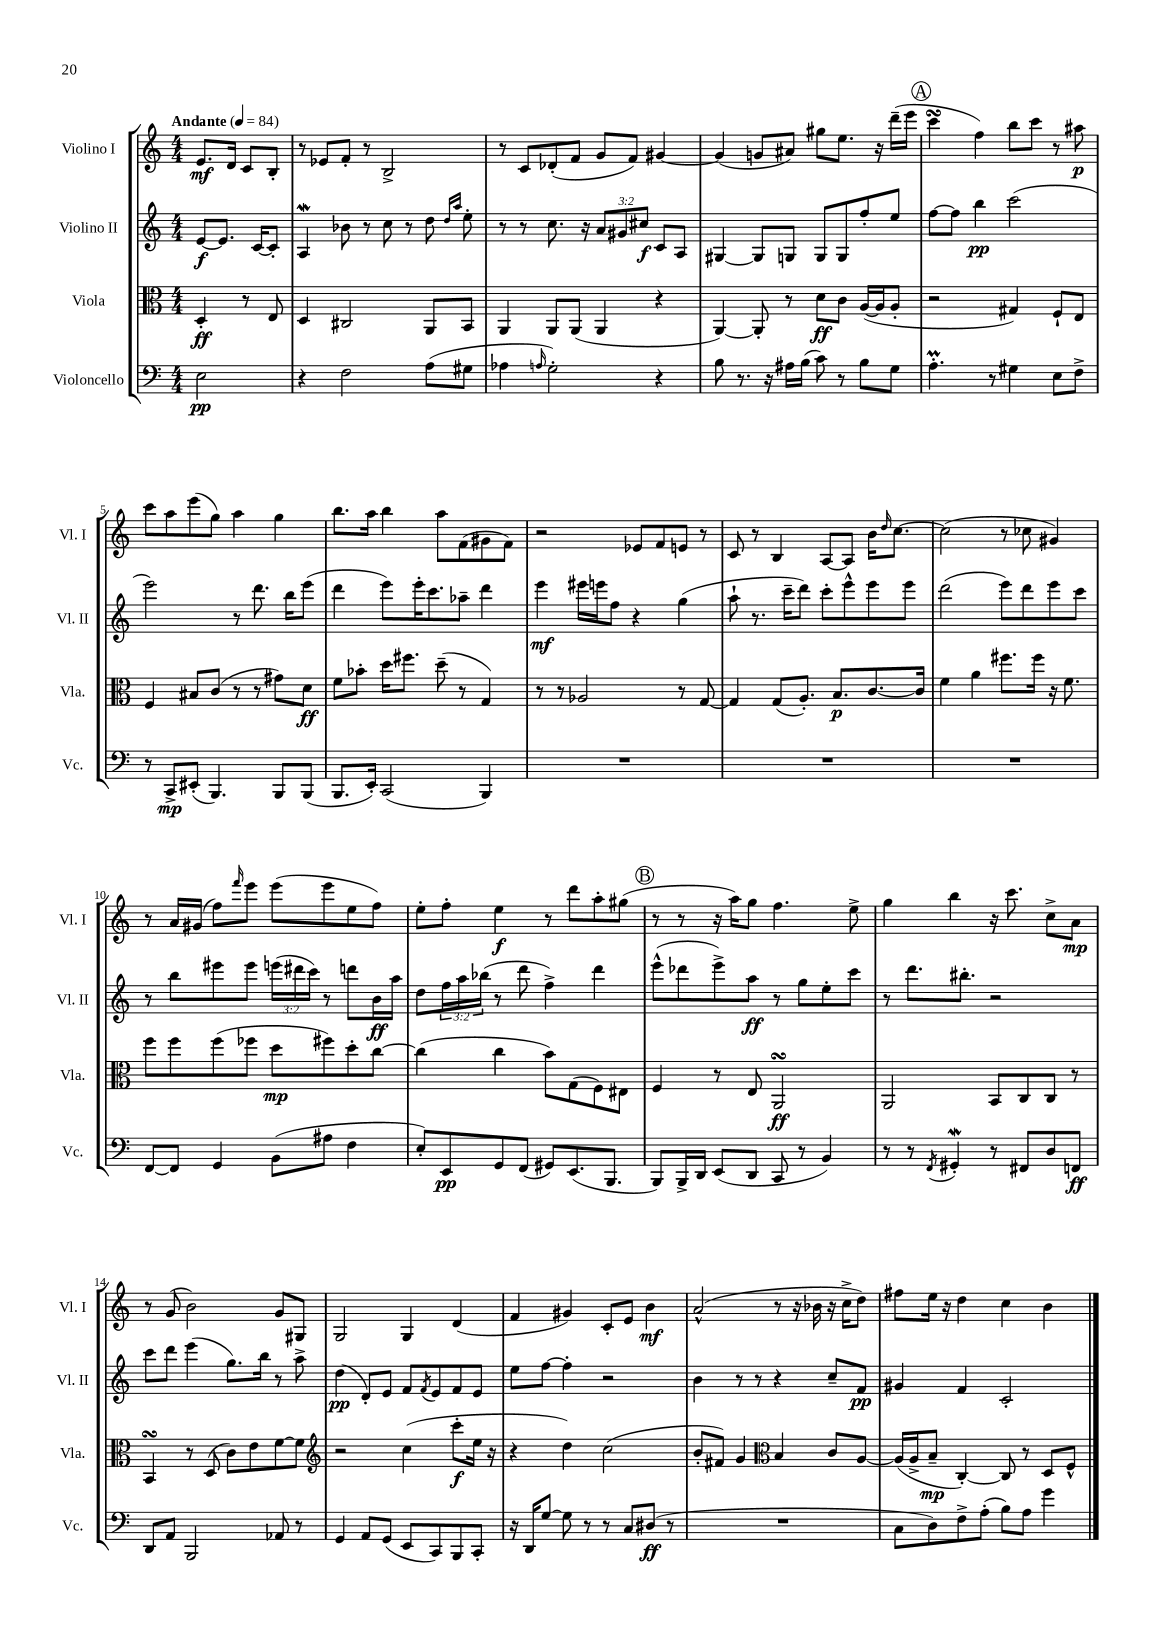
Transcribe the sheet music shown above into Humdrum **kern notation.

**kern	**dynam	**kern	**dynam	**kern	**dynam	**kern	**dynam
*part4	*part4	*part3	*part3	*part2	*part2	*part1	*part1
*staff4	*staff4	*staff3	*staff3	*staff2	*staff2	*staff1	*staff1
*I"Violoncello	*	*I"Viola	*	*I"Violino II	*	*I"Violino I	*
*I'Vc.	*	*I'Vla.	*	*I'Vl. II	*	*I'Vl. I	*
*clefF4	*	*clefC3	*	*clefG2	*	*clefG2	*
*k[]	*	*k[]	*	*k[]	*	*k[]	*
*M4/4	*	*M4/4	*	*M4/4	*	*M4/4	*
*MM84	*	*MM84	*	*MM84	*	*MM84	*
=	=	=	=	=	=	=	=
!	!	!	!	!	!	!LO:TX:a:B:t=Andante	!
2E\	pp	4D'/	ff	[8e/L	f	8.e/L	mf
.	.	.	.	8.e/J]	.	.	.
.	.	.	.	.	.	16d/Jk	.
.	.	8r	.	.	.	8c/L	.
.	.	.	.	[16c/KL	.	.	.
.	.	8E/	.	8c'/J]	.	8B'/J	.
=1	=1	=1	=1	=1	=1	=1	=1
4r	.	4D/	.	4AW/	.	8r	.
.	.	.	.	.	.	8e-X/L	.
2F\	.	2C#X/	.	8b-X\	.	8f'/J	.
.	.	.	.	8r	.	8r	.
.	.	.	.	8cc\	.	2B^/	.
.	.	.	.	8r	.	.	.
(8A\L	.	8AA/L	.	8dd\	.	.	.
.	.	.	.	16qqdd/LL	.	.	.
.	.	.	.	16qqaa/JJ	.	.	.
8G#X\J	.	8BB/J	.	8ee'\	.	.	.
=2	=2	=2	=2	=2	=2	=2	=2
4A-X\	.	4AA/	.	8r	.	8r	.
.	.	.	.	8r	.	8c/L	.
16qqAn/	.	.	.	.	.	.	.
2G'\)	.	8AA/L	.	8.cc\	.	(8d-X'/	.
.	.	(8AA/J	.	.	.	8f/J	.
.	.	.	.	16r	.	.	.
.	.	4AA/	.	12a/L	.	8g/L	.
.	.	.	.	12g#X/	.	.	.
.	.	.	.	.	.	8f/J)	.
.	.	.	.	12cc#X/J	f	.	.
4r	.	4r	.	8c/L	.	[4g#X/	.
.	.	.	.	8A/J	.	.	.
=3	=3	=3	=3	=3	=3	=3	=3
8B\	.	[4AA/)	.	[4G#X/	.	(4g#/]	.
8.r	.	.	.	.	.	.	.
.	.	8AA'/]	.	8G#/L]	.	8gn/L	.
16r	.	.	.	.	.	.	.
16A#X\LL	.	8r	.	8Gn/J	.	8a#X/J)	.
(16B\JJ	.	.	.	.	.	.	.
8c\)	.	8d\L	ff	8G/L	.	8gg#X\L	.
8r	.	8c\J	.	8G/	.	8.ee\J	.
8B\L	.	([16A/LL	.	8ff'/	.	.	.
.	.	16A/J]	.	.	.	16r	.
8G\J	.	8A'/J	.	8ee/J	.	(16ddd~\LL	.
.	.	.	.	.	.	16eee\JJ	.
!!LO:REH:place=s1:t=A
=4	=4	=4	=4	=4	=4	=4	=4
4.AM'\	.	2r	.	[8ff\L	.	4cccsSSs\	.
.	.	.	.	8ff\J]	.	.	.
.	.	.	.	4bb\	pp	4ff\)	.
8r	.	.	.	.	.	.	.
4G#X\	.	4G#X/)	.	(2ccc\	.	8bb\L	.
.	.	.	.	.	.	8ccc\J	.
8E\L	.	8F`/L	.	.	.	8r	.
8F^\J	.	8E/J	.	.	.	8aa#X\	p
!!LO:LB:g=z
=5	=5	=5	=5	=5	=5	=5	=5
8r	.	4F/	.	2eee\)	.	8ccc\L	.
8CC^/L	mp	.	.	.	.	8aa\	.
(8EE#X'/J	.	8B#X/L	.	.	.	(8eee\	.
4.BBB/)	.	(8c/J	.	.	.	8gg\J)	.
.	.	8r	.	8r	.	4aa\	.
.	.	8r	.	8.ddd\	.	.	.
8BBB/L	.	8g#X\L)	.	.	.	4gg\	.
.	.	.	.	16bb\KL	.	.	.
(8BBB/J	.	8d\J	ff	(8eee\J	.	.	.
=6	=6	=6	=6	=6	=6	=6	=6
8.BBB/L	.	8f\L	.	4ddd\	.	8.bb\L	.
.	.	8b-X'\J	.	.	.	.	.
16EE'/Jk)	.	.	.	.	.	16aa\Jk	.
(2CC/	.	16dd\KL	.	8eee\L)	.	4bb\	.
.	.	8.ff#X\J	.	.	.	.	.
.	.	.	.	16eee'\K	.	.	.
.	.	.	.	8.ccc\	.	.	.
.	.	(8dd~\	.	.	.	8aa\L	.
.	.	8r	.	8aa-X~\J	.	(8f\	.
4BBB/)	.	4G/)	.	4ddd\	.	8g#X\	.
.	.	.	.	.	.	8f\J)	.
=7	=7	=7	=7	=7	=7	=7	=7
1r	.	8r	.	4eee\	mf	2r	.
.	.	8r	.	.	.	.	.
.	.	2A-X/	.	16eee#X\LL	.	.	.
.	.	.	.	16eeen\J	.	.	.
.	.	.	.	8ff\J	.	.	.
.	.	.	.	4r	.	8e-X/L	.
.	.	.	.	.	.	8f/	.
.	.	8r	.	(4gg\	.	8en/J	.
.	.	[8G/	.	.	.	8r	.
=8	=8	=8	=8	=8	=8	=8	=8
1r	.	4G/]	.	8aa`\	.	8c/	.
.	.	.	.	8.r	.	8r	.
.	.	(8G/L	.	.	.	4B/	.
.	.	.	.	16ccc~\KL	.	.	.
.	.	8.A'/J)	.	8ddd\J)	.	.	.
.	.	.	.	8ccc'\L	.	[8A/L	.
.	.	8.B/L	p	.	.	.	.
.	.	.	.	8eee^^\	.	8A/J]	.
.	.	[8.c/	.	8eee\	.	16b\KL	.
.	.	.	.	.	.	16qqdd/	.
.	.	.	.	.	.	[8.cc\J	.
.	.	.	.	8eee\J	.	.	.
.	.	16c/Jk]	.	.	.	.	.
=9	=9	=9	=9	=9	=9	=9	=9
1r	.	4f\	.	(2ddd\	.	(2cc\]	.
.	.	4a\	.	.	.	.	.
.	.	8.ff#X\L	.	8eee\L)	.	8r	.
.	.	.	.	8ddd\	.	8cc-X\	.
.	.	16ff#\Jk	.	.	.	.	.
.	.	16r	.	8eee\	.	4g#X/)	.
.	.	8.f\	.	.	.	.	.
.	.	.	.	8ccc\J	.	.	.
!!LO:LB:g=z
=10	=10	=10	=10	=10	=10	=10	=10
[8FF/L	.	8ff\L	.	8r	.	8r	.
8FF/J]	.	8ff\	.	8bb\L	.	16a/LL	.
.	.	.	.	.	.	(16g#X/JJ	.
4GG/	.	(8ff\	.	8eee#X\	.	8ff\L)	.
.	.	.	.	.	.	16qqfff/	.
.	.	8ff-X\J	.	8eee#\J	.	8eee\J	.
(8BB\L	.	8dd\L	mp	(24eeen\LL	.	(8eee\L	.
.	.	.	.	24ddd#X\	.	.	.
.	.	.	.	24ccc\JJ)	.	.	.
8A#X\J	.	8ff#X\)	.	8r	.	8eee\	.
4F\	.	8dd'\	.	8dddn\L	.	8ee\	.
.	.	[8cc\J	.	16b\L	ff	8ff\J)	.
.	.	.	.	16aa\JJ	.	.	.
=11	=11	=11	=11	=11	=11	=11	=11
8E'/L)	.	(4cc\]	.	8dd\L	.	8ee'\L	.
8EE/	pp	.	.	24ff\L	.	8ff'\J	.
.	.	.	.	24aa\	.	.	.
.	.	.	.	(24bb-X\JJ	.	.	.
8GG/	.	4cc\	.	8r	.	4ee\	f
(8FF/J	.	.	.	8ddd\	.	.	.
8GG#X/L)	.	8b\L)	.	4ff^\)	.	8r	.
(8.EE/	.	(8G\	.	.	.	8ddd\L	.
.	.	8F\)	.	4ddd\	.	8aa'\	.
8.BBB/J	.	.	.	.	.	.	.
.	.	8E#X\J	.	.	.	(8gg#X\J	.
!!LO:REH:place=s1:t=B
=12	=12	=12	=12	=12	=12	=12	=12
8BBB/L)	.	4F/	.	(8eee^^\L	.	8r	.
16BBB^/L	.	.	.	8ddd-X\	.	8r	.
16DD/JJ	.	.	.	.	.	.	.
(8EE/L	.	8r	.	8eee^\)	.	16r	.
.	.	.	.	.	.	16aa\KL)	.
8DD/J	.	8E/	.	8aa\J	ff	8gg\J	.
8CC/	.	2AAsSSS/	ff	8r	.	4.ff\	.
8r	.	.	.	8gg\L	.	.	.
4BB/)	.	.	.	8ee'\	.	.	.
.	.	.	.	8ccc\J	.	8ee^\	.
=13	=13	=13	=13	=13	=13	=13	=13
8r	.	2AA/	.	8r	.	4gg\	.
8r	.	.	.	8.ddd\L	.	.	.
8qFF/	.	.	.	.	.	.	.
4GG#XW'/	.	.	.	.	.	4bb\	.
.	.	.	.	8.bb#X'\J	.	.	.
8r	.	8BB/L	.	2r	.	16r	.
.	.	.	.	.	.	8.ccc\	.
8FF#X/L	.	8C/	.	.	.	.	.
8D/	.	8C/J	.	.	.	8cc^\L	.
8FFn/J	ff	8r	.	.	.	8a\J	mp
!!LO:LB:g=z
=14	=14	=14	=14	=14	=14	=14	=14
8DD/L	.	4BBsSsS/	.	8ccc\L	.	8r	.
8AA/J	.	.	.	8ddd\J	.	(8g/	.
2BBB/	.	8r	.	(4eee\	.	2b\)	.
.	.	(8D/	.	.	.	.	.
.	.	8c\L)	.	8.gg\L)	.	.	.
.	.	8e\	.	.	.	.	.
.	.	.	.	16bb\Jk	.	.	.
8AA-X/	.	[8f\	.	8r	.	8g/L	.
8r	.	8f\J]	.	8aa^\	.	8G#X/J	.
=15	=15	=15	=15	=15	=15	=15	=15
*	*	*clefG2	*	*	*	*	*
4GG/	.	2r	.	(4dd\	pp	2G/	.
8AA/L	.	.	.	8d'/L)	.	.	.
(8GG/J	.	.	.	8e/J	.	.	.
8EE/L	.	(4cc\	.	8f/L	.	4G/	.
.	.	.	.	8qf/	.	.	.
8CC/)	.	.	.	8e/	.	.	.
8BBB/	.	8ccc'\L	f	8f/	.	(4d/	.
8CC'/J	.	16ee\Jk	.	8e/J	.	.	.
.	.	16r	.	.	.	.	.
=16	=16	=16	=16	=16	=16	=16	=16
16r	.	4r	.	8ee\L	.	4f/	.
16DD/KL	.	.	.	.	.	.	.
[8G/J	.	.	.	[8ff\J	.	.	.
8G\]	.	4dd\)	.	4ff'\]	.	4g#X/)	.
8r	.	.	.	.	.	.	.
8r	.	(2cc\	.	2r	.	8c'/L	.
8C/L	.	.	.	.	.	8e/J	.
(8D#X/J	ff	.	.	.	.	4b\	mf
8r	.	.	.	.	.	.	.
=17	=17	=17	=17	=17	=17	=17	=17
1r	.	8b'/L	.	4b\	.	(2a^^/	.
.	.	8f#X/J)	.	.	.	.	.
.	.	4g/	.	8r	.	.	.
.	.	.	.	8r	.	.	.
*	*	*clefC3	*	*	*	*	*
.	.	4B/	.	4r	.	8r	.
.	.	.	.	.	.	16r	.
.	.	.	.	.	.	16b-X\	.
.	.	8c/L	.	8cc~/L	.	16r	.
.	.	.	.	.	.	16cc^\KL	.
.	.	[8A/J	.	8f/J	pp	8dd\J)	.
=18	=18	=18	=18	=18	=18	=18	=18
8C\L	.	(16A/LL]	.	4g#X/	.	8ff#X\L	.
.	.	16A^/J	.	.	.	.	.
8D\)	.	8B~/J	mp	.	.	16ee\Jk	.
.	.	.	.	.	.	16r	.
8F^\	.	[4C'/)	.	4f/	.	4dd\	.
(8A'\J	.	.	.	.	.	.	.
8B\L)	.	8C/]	.	2c'/	.	4cc\	.
8A\J	.	8r	.	.	.	.	.
4g\	.	8D/L	.	.	.	4b\	.
.	.	8F^^/J	.	.	.	.	.
==	==	==	==	==	==	==	==
*-	*-	*-	*-	*-	*-	*-	*-
